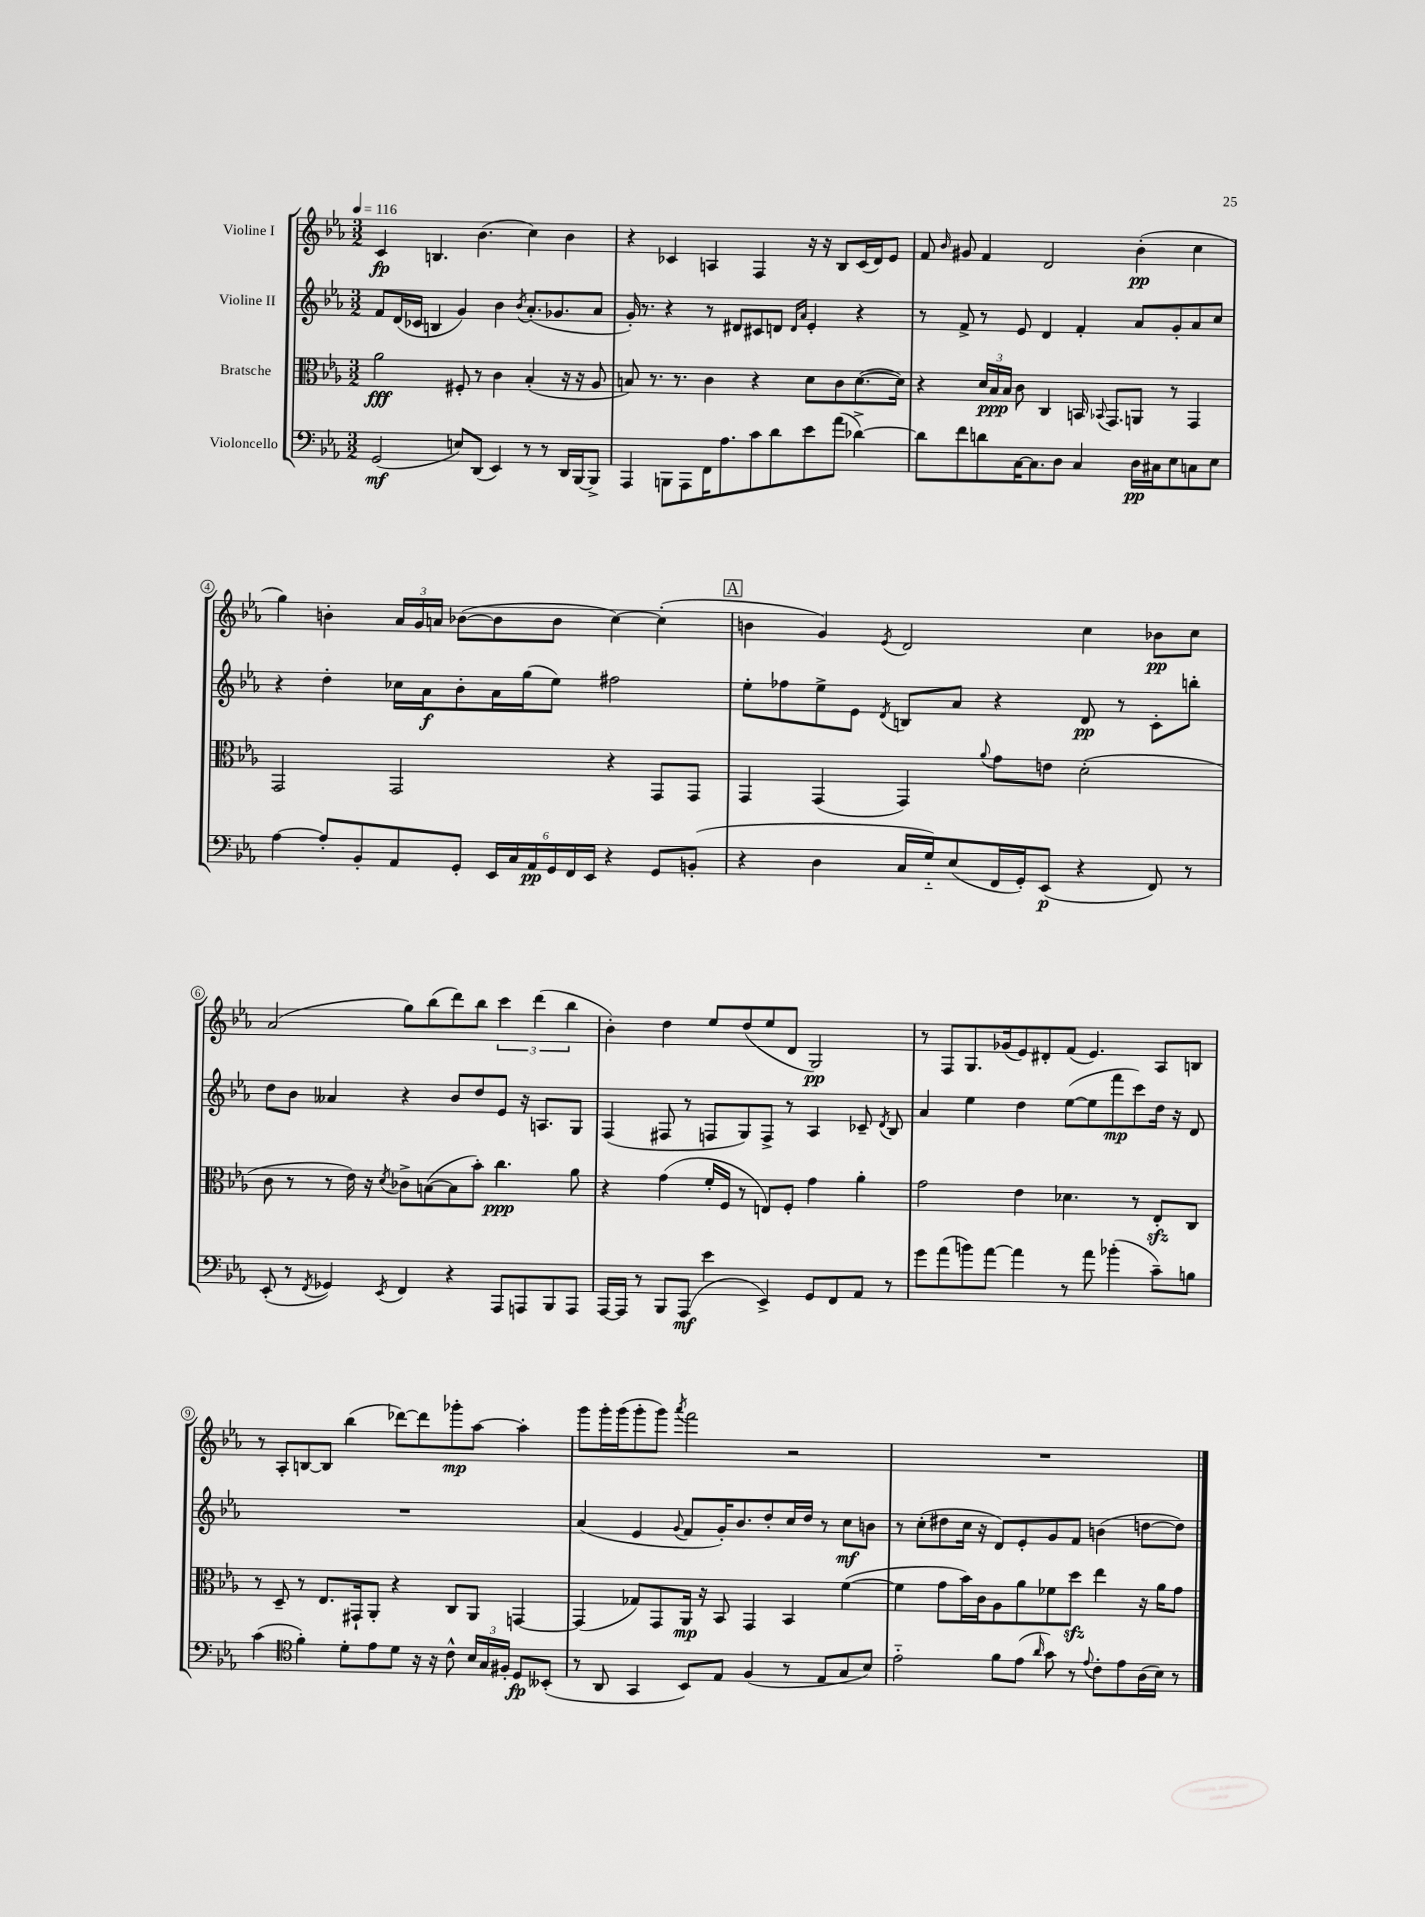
<<
\new StaffGroup <<
\new Staff = "s0" \with { instrumentName = "Violine I" } {
    \clef treble \key ees \major \numericTimeSignature \time 3/2 \tempo 4 = 116
    \autoBeamOff c'4\fp b4. bes'4.( c''4) bes'4 |
    r4 ces'4 a4 f4 r16 r16 bes8[ ces'16( d'16) ees'8] |
    f'8 \grace { bes'16 } gis'8 f'4 d'2 bes'4-.\pp( c''4 |
    g''4) b'4-. \tuplet 3/2 { aes'16[ g'16 a'16] } bes'8[~( bes'8 bes'8] c''4~) c''4-.( |
    \mark \markup { \box "A" } b'4 g'4) \acciaccatura { ees'8 } d'2 c''4 bes'8[\pp c''8] |
    aes'2( g''8[) bes''8( d'''8) bes''8] \tuplet 3/2 { c'''4 d'''4( bes''4 } |
    bes'4-.) d''4 ees''8[ d''8( ees''8 d'8] g2\pp) |
    r8 f8[ g8. ges'16( ees'8) dis'8-. f'8]( ees'4.) aes8[ b8] |
    r8 aes8[-. b8~ b8] bes''4( des'''8[~) des'''8 ges'''8-.\mp aes''8]~ aes''4-. |
    g'''8[ g'''16-. g'''16( g'''8-. g'''8]) \acciaccatura { aes'''8 } f'''2 r2 |
    R1. \bar "|." |
}
\new Staff = "s1" \with { instrumentName = "Violine II" } {
    \clef treble \key ees \major \numericTimeSignature \time 3/2
    \autoBeamOff f'8[ d'16( ces'16] b4 g'4) bes'4 \acciaccatura { bes'8 } aes'8.[-.( ges'8. aes'8] |
    g'16-.) r8. r4 r8 dis'8[ cis'8 d'8] \grace { d'16[ aes'16] } ees'4-. r4 |
    r8 f'8-> r8 ees'8 d'4 f'4-. aes'8[ g'8-. aes'8 c''8] |
    r4 d''4-. ces''16[ aes'16\f bes'8-. aes'16 g''16( ees''8]) fis''2 |
    \mark \markup { \box "A" } ees''8[-. fes''8 ees''8-> ees'8] \acciaccatura { d'8 } b8[ aes'8] r4 d'8\pp r8 c'8[-. b''8]-. |
    d''8[ bes'8] aeses'4 r4 bes'8[ d''8 ees'8] r16 a8.[ g8] |
    f4( fis8 r8 f8[ g8) f8]-> r8 aes4 ces'8-- \acciaccatura { d'8 } bes8 |
    aes'4 ees''4 d''4 ees''8[~( ees''8 f'''8\mp c'''8) d''16] r16 d'8 |
    R1. |
    aes'4( ees'4 \appoggiatura { g'8 } f'8[ g'16-.) bes'8. d''8-. c''16 d''16] r8 c''8[\mf b'8] |
    r8 c''8[-.( dis''8 c''16] r16 d'8[) ees'8-. g'8 f'8] b'4( d''8[~ d''8]) \bar "|." |
}
\new Staff = "s2" \with { instrumentName = "Bratsche" } {
    \clef alto \key ees \major \numericTimeSignature \time 3/2
    \autoBeamOff aes'2\fff fis8-. r8 c'4 bes4-.( r16 r16 aes8 |
    b8) r8. r8. c'4 r4 d'8[ c'8 d'8.~( d'16]) |
    r4 \tuplet 3/2 { d'16[ bes16\ppp bes16] } c'8 c4 b,16 \appoggiatura { bes,8 } g,8.[ a,8] r8 g,4 |
    g,2 g,2 r4 g,8[ g,8] |
    \mark \markup { \box "A" } g,4 g,4( g,4) \appoggiatura { aes'8 } g'8[ e'8] d'2-.( |
    c'8 r8 r8 ees'16) r16 \acciaccatura { d'8 } ces'8[-> b8~( b8 bes'8]-.) c''4.\ppp aes'8 |
    r4 g'4( f'16[-. f16] r8 e8[) f8]-. g'4 aes'4-. |
    g'2 ees'4 des'4. r8 ees8[-.\sfz c8] |
    r8 d8-- r8 ees8.[ gis,16-! aes,8]-. r4 c8[ aes,8] g,4~ |
    g,4( ges8[) g,8 aes,16]\mp r16 bes,8 g,4 bes,4 f'4~( |
    f'4 g'8[ bes'16) c'16 aes8 aes'8 fes'8 d''8]\sfz ees''4 r16 aes'16[ g'8] \bar "|." |
}
\new Staff = "s3" \with { instrumentName = "Violoncello" } {
    \clef bass \key ees \major \numericTimeSignature \time 3/2
    \autoBeamOff g,2\mf( e8[) d,8]( ees,4) r8 r8 d,16[ bes,,16~ bes,,8]-> |
    aes,,4 b,,8[ aes,,8 f,16 aes8. c'8 d'8 ees'8 aes'8]( des'4~->) |
    des'8[ f'8 d'8 c16~ c8. d8] c4 d16[\pp cis16 ees8 c8 ees8] |
    aes4~ aes8[-. bes,8-. aes,8 g,8]-. \tuplet 6/4 { ees,16[ c16 aes,16\pp g,16 f,16 ees,16] } r4 g,8[ b,8]-.( |
    \mark \markup { \box "A" } r4 d4 c16[ g16-_) ees8( f,16 g,16-.) ees,8]\p( r4 f,8) r8 |
    ees,8-.( r8 \acciaccatura { f,8 } ges,4) \acciaccatura { ees,8 } f,4 r4 aes,,8[ a,,8 bes,,8 a,,8] |
    aes,,16[~ aes,,16] r8 bes,,8[ aes,,8]\mf( ees'4 ees,4->) g,8[ f,8 aes,8] r8 |
    g'8[ aes'8( b'8) aes'8]~ aes'4 r8 aes'8 bes'4-.( c'8[--) b8] |
    c'4( \clef tenor f'4-.) d'8[-. ees'8 d'8] r16 r16 c'8-^ \tuplet 3/2 { bes16[ g16 fis16]-. } d8[\fp beses,8]-.( |
    r8 aes,8 g,4 bes,8[) ees8] f4( r8 ees8[ g8 bes8]) |
    ees'2-_ f'8[ ees'8]( \grace { aes'16 } g'8) r8 \appoggiatura { ees'8 } c'8[-. ees'8 aes16( bes16]) r8 \bar "|." |
}
>>
>>
\layout { \context { \Score \override BarNumber.stencil = #(make-stencil-circler 0.1 0.3 ly:text-interface::print) } }
